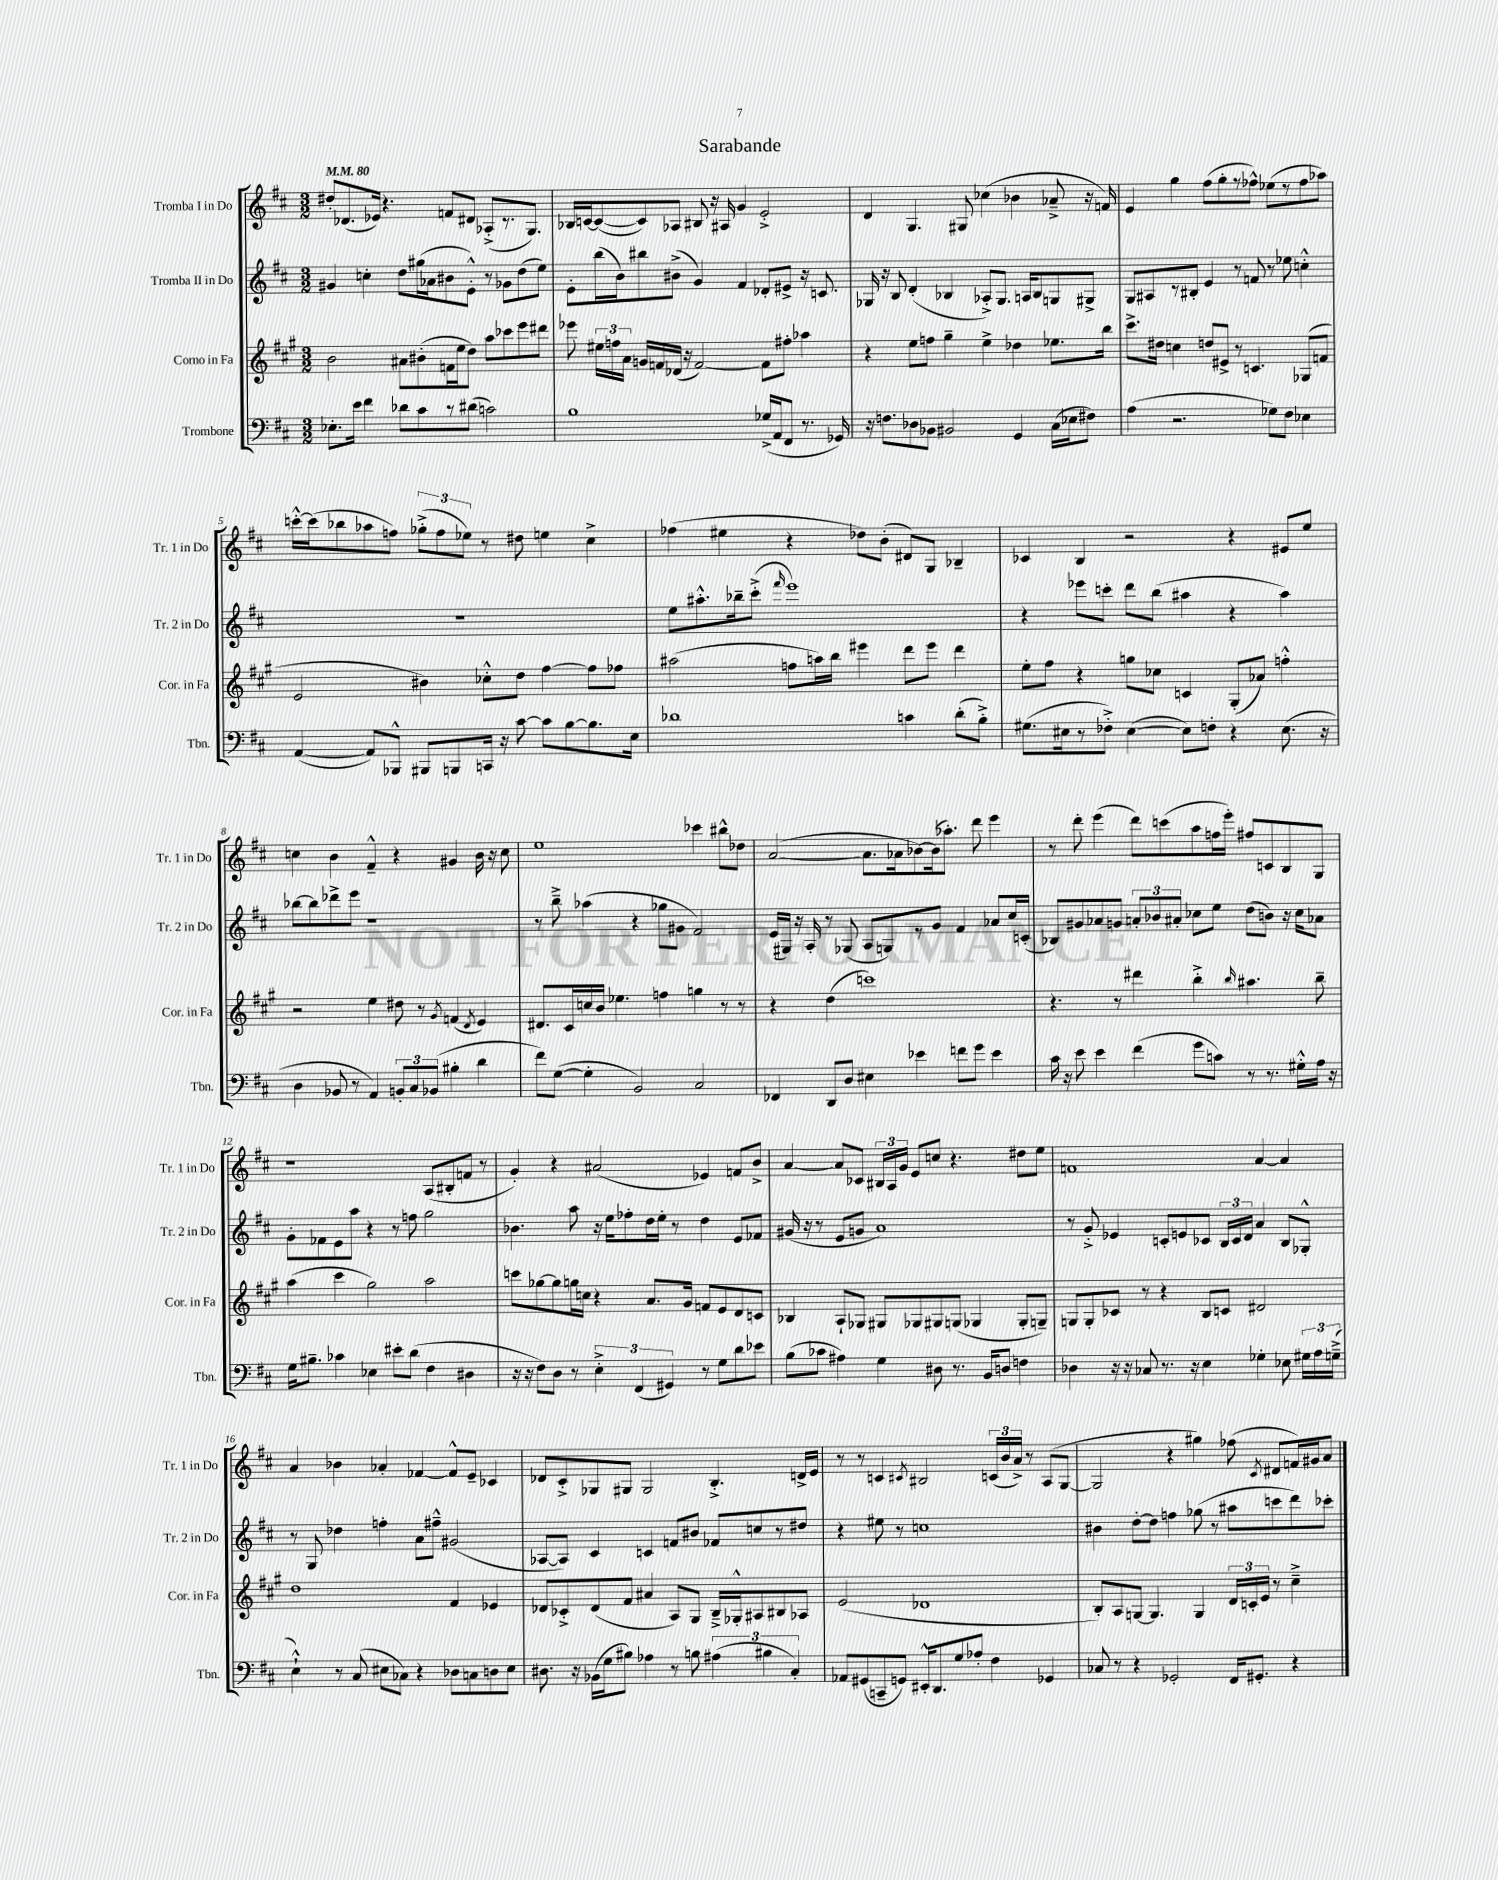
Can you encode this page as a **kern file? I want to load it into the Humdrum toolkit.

**kern	**kern	**kern	**kern
*part4	*part3	*part2	*part1
*staff4	*staff3	*staff2	*staff1
*I"Trombone	*I"Corno in Fa	*I"Tromba II in Do	*I"Tromba I in Do
*I'Tbn.	*I'Cor. in Fa	*I'Tr. 2 in Do	*I'Tr. 1 in Do
*clefF4	*clefG2	*clefG2	*clefG2
*k[f#c#]	*k[f#c#g#]	*k[f#c#]	*k[f#c#]
*M3/2	*M3/2	*M3/2	*M3/2
*MM80	*MM80	*MM80	*MM80
=1	=1	=1	=1
8.E-X'\L	2b\	4g#X/	8dd#X'/L
.	.	.	(8.d-X/
16e\Jk	.	.	.
4f#\	.	4ccn'\	.
.	.	.	16e-X/Jk)
.	.	.	4.r
8d-X\L	8a#X\L	8dd\L	.
8c#\	(8b#X'\	(16gg#X\L	.
.	.	16a-X\J	.
8r	16fn\L	8b#X\	8fn/L
.	16ee\J	.	.
(8d#X\J	8dd\J)	8e'^^\J)	8d#X/J
2cn\)	8aa\L	8r	(8A-X'^/L
.	8ccc-X\	8g-X\L	8.r
.	8eee\	(8dd\	.
.	.	.	8.G/J)
.	8ddd#X\J	8ee\J)	.
=2	=2	=2	=2
1B	8eee-X\	8e'\L	16B-X/LL
.	.	.	[16cn/J
.	24ee#X\LL	(16bb\L	(8c/_
.	24ffn\	.	.
.	.	16b\J)	.
.	24a\JJ	.	.
.	16gn/LL	8bb#X\	8c/])
.	16fn/	.	.
.	(16d-X/JJ	(8b#X^\J	8A-X/J
.	16r	.	.
.	[2f/)	4g/)	8B#X/
.	.	.	16r
.	.	.	16A#X/
.	.	4f#/	4g/
(16G-X^/LL	8f\L]	8d-X'/L	2e'^/
16AA/J	.	.	.
8FF#/J	8ff#X'\J	8e#X^/J	.
8.r	4aa-X\	16r	.
.	.	8.cn/	.
16GG-X/)	.	.	.
=3	=3	=3	=3
16r	4r	16G-X/	4d/
8.Fn\L	.	16r	.
.	.	8B/	.
8D-X\	8ee\L	(4d'/	4.G/
8BB-X\J	8ffn\J	.	.
2BB#X/	4gg#~\	4B-X/	.
.	.	.	8G#X/
.	4ee^\	8A-X'^/L)	(4cc-X\
.	.	8.G-/J	.
4GG/	4dd-X\	.	4b-X\
.	.	16An/KL	.
.	.	8B-/	.
(16C#\LL	8.ee-X\L	8Gn/	8a-X~^/
16E-X\J	.	.	.
8F#X\J)	.	8G#X^/J	16r
.	16bb\Jk	.	16fn/)
=4	=4	=4	=4
(4A\	8.ccc#^\L	8G/L	4e/
.	.	8A#X/	.
.	16dd#X\Jk	.	.
2.r	4ccn\	8r	4gg\
.	.	8B#X'/J	.
.	8ddn/L	4e/	(8ff#\L
.	8e#X^/J	.	8gg'\
.	8r	8r	8r
.	4.cn/	8fn/	8ff-X^^\J)
8G-X\L)	.	8r	(8ee-X\L
8F#\J	.	8ee-X\	8r
4E-X\	(8G-X/L	4ccn'^^\	8ff-\
.	8fn/J	.	8aa-X\J)
!!LO:LB:g=z
=5	=5	=5	=5
([4AA/	2e/	1.r	[16cccn'^^\LL
.	.	.	(16ccc\J]
.	.	.	8bb-X\
8AA/L])	.	.	8aa-X\
8BBB-X^^/J	.	.	8ffn\J)
8BBB#X/L	4b#X\)	.	(12gg-X'^\L
.	.	.	12ff\
8BBBn/	.	.	.
.	.	.	12ee-X\J)
16CCn/Jk	8cc-X'^^\L	.	8r
16r	.	.	.
[8c#\	8dd\J	.	8dd#X\
8c#\L]	[4ff#\	.	4een\
[8B\	.	.	.
8.B\]	8ff#\L]	.	4cc#^\
.	8ff-X\J	.	.
16E\Jk	.	.	.
=6	=6	=6	=6
1d-X	(2aa#X\	8ee\L	(4ff-X\
.	.	8.aa#X'^^\	.
.	.	.	4ee#X\
.	.	16bb-X~\k	.
.	.	(8ccc#'^\J	.
.	.	16qqfff#/	.
.	8ffn\L	1eee)	4r
.	16aan\L)	.	.
.	16bb\JJ	.	.
.	4eee#X\	.	8dd-X\L)
.	.	.	(8b'\J
4cn\	8ddd\L	.	8d#X/L)
.	8eee#\J	.	8G/J
(8d-'\L	4ddd\	.	4B-X~/
8B'^\J)	.	.	.
=7	=7	=7	=7
(8.G#X\L	8ee'\L	4r	4c-X/
.	8ff#\J	.	.
16E#X\k	.	.	.
8r	4r	8eee-X\L	4B/
8F-X'^\J)	.	8cccn'\J	.
([4E#\	8ggn\L	8ddd\L	2r
.	8cc-X\J	(8bb\J	.
8E#\L])	4cn/	4aa#X\	.
8Fn'\J	.	.	.
4r	(8G#'/L	4r	4r
.	8a-X/J)	.	.
(8.E#\	4ffn'^^\	4aa#\)	8e#X/L
.	.	.	8ee/J
16r	.	.	.
!!LO:LB:g=z
=8	=8	=8	=8
4D\	2r	[8bb-X\L	4ccn\
.	.	8bb-\]	.
8BB-X/	.	8ddd-X^\	4b\
8r	.	8eee\J	.
4AA/)	4ee\	1r	4f#~^^/
12BBn'/L	8dd#X\	.	4r
12C#/	.	.	.
.	8r	.	.
(12BB-X/J	.	.	.
.	8qg#/	.	.
4B#X'\	(4fn/	.	4g#X/
.	8qd/	.	.
4d\	4e/)	.	16b\
.	.	.	16r
.	.	.	8cc\
=9	=9	=9	=9
8f#\L)	8.d#X/L	8r	1ee
([8G\J	.	8bb~^\	.
.	16c#/L	.	.
4G'\]	16ccn/	(4aa-X\	.
.	16b/JJ	.	.
.	4.ee-X\	.	.
2BB/)	.	4r	.
.	4ffn\	8gg-X\L	.
.	.	8g#X\J	.
2C#/	4ggn\	2f#/)	4ccc-X\
.	8r	.	8bb#X^^\L
.	8r	.	8dd-X\J
=10	=10	=10	=10
4FF-X/	4r	(16e/LL	([2a/
.	.	16G#X/JJ)	.
.	.	16r	.
.	.	16A'/	.
8DD/L	(4dd\	8r	.
8D/J	.	(8G-X/	.
4E#X\	1cccn)	8A/L	8.a\L]
.	.	8Gn/)	.
.	.	.	16a-X\k
4e-X\	.	8r	[8b-X\)
.	.	8g/J	(16b-\k]
.	.	.	8.aa-X'\J)
8fn\L	.	4f#/	.
8g\J	.	.	8ddd\
4e-\	.	8a-X/L	4eee\
.	.	16cc#/L	.
.	.	(16cn'/JJ	.
=11	=11	=11	=11
16c#\	4.r	8B-X/L)	8r
16r	.	.	.
8e\	.	8g#X/	8ddd'\
4e\	.	8a-X/	(4eee\
.	8r	8gn/J	.
(4f#\	4ddd#X\	12an'/L	8ddd\L)
.	.	12b-X/	.
.	.	.	(8cccn\
.	.	12a#X'/J	.
8g\L	4bb'^\	8cc-X\L	8aa\
8cn\J)	.	8ee\J	16ffn\L
.	.	.	16eee'\JJ)
.	16qqbb/	.	.
8r	4.aa#X\	(8dd\L	8ff#X/L
8.r	.	8bn\J)	8cn/
.	.	16r	8B/
16G#X'^^\LL	.	16cc-\KL	.
16A\JJ	8bb~\	8a-X\J	8G/J
16r	.	.	.
!!LO:LB:g=z
=12	=12	=12	=12
16G\KL	(4aa\	8g'\L	1r
8.B#X~\J	.	.	.
.	.	8f-X\	.
4c-X\	4ccc#\	8e\	.
.	.	8aa\J	.
4E-X\	2gg#\)	4r	.
8e#X'\L	.	8r	.
(8d\J	.	8ffn\	.
4F#\	2aa\	2gg\	(8A/L
.	.	.	8B#X'/
4D#X\	.	.	8fn/J
.	.	.	8r
=13	=13	=13	=13
16r	8cccn\L	4.b-X\	4g'/)
16r	.	.	.
8F#\L)	[8gg-X\	.	.
8D\J	8gg-\]	.	4r
8r	16ggn\L	8aa\	.
.	16ccn\JJ	.	.
6E'^\	4r	16r	(2a#X/
.	.	16ee\KL	.
.	.	8ff-X'\	.
(6FF#/	.	.	.
.	8.a/L	16dd\L	.
.	.	16ee'\JJ	.
6GG#X/)	.	.	.
.	.	8r	.
.	16g#/Jk	.	.
8r	8fn/L	4dd\	4e-X/)
8G\L	8e/	.	.
8d\	8d/	8e/L	8fn/L
8e-X\J	8cn/J	8f-X/J	8b^/J
=14	=14	=14	=14
(8B\L	4B-X/	(16g#X/	[4a/
.	.	16r	.
8c-X\J	.	8r	.
4A#X\)	8A`/L	8e/L	8a/L]
.	8G-X/J	8gn/J	8c-X/J
4G\	8G#X/L	1a)	24B#X/LL
.	.	.	24A/
.	.	.	24g/JJ
.	8G-X/	.	8e/L
8D#X\	8G#X/	.	8ccn/J
8.r	(8Gn/J	.	4.r
.	4G-X/	.	.
16BB/KL	.	.	.
8Dn/J	.	.	.
4Fn\	8G-'/L	.	8dd#X\L
.	8Gn~/J)	.	8ee\J
=15	=15	=15	=15
4D-X\	8Gn/L	8r	1fn
.	8G'/	8g'^/	.
16r	8c-X/J	4e-X/	.
16r	.	.	.
8C-X/	8r	.	.
8.r	4r	8cn'/L	.
.	.	8en/	.
16r	.	.	.
4E\	8B/L	8c-X/J	.
.	8cn/J	24B/LL	.
.	.	24c-/	.
.	.	24d/JJ	.
4G-X'\	2d#X/	4a/	[4a/
8E-X\	.	8B/L	4a/]
24G#X\LL	.	8G-X'^^/J	.
24A\	.	.	.
(24Gn~^\JJ	.	.	.
!!LO:LB:g=z
=16	=16	=16	=16
4E`^^\)	1dd	8r	4a/
.	.	8G/	.
8r	.	4dd-X\	4b-X\
(8C#/	.	.	.
8E#X\L	.	4ffn'\	4a-X'/
8C-X\J)	.	.	.
4r	.	8a\L	[4f-X/
.	.	8ff#X~^^\J	.
8D-X\L	4f#/	(2g#X/	8f-^^/L]
8Cn\	.	.	8e~/J
8Dn\	4e-X/	.	4c-X/
8E#\J	.	.	.
=17	=17	=17	=17
8.D#X\	8d-X/L	[8A-X/L	8d-X/L
.	8c-X'^/	8A-/J])	8c#'^/
16r	.	.	.
(16BB-X\LL	(8d-/	4c#/	8G-X/
16G\J	.	.	.
8B#X\J)	8f#/J	.	8G#X/J
4A-X\	4a#X/	4cn/	2G#/
8r	8A/L)	8fn/L	.
8Bn\	8G#/J	8b#X/J	.
(6A#X\	16B~^/LL	8f-X/L	4.B'^/
.	16G-X'^^/J	.	.
.	8A#X/	8ccn/	.
6B#X\	.	.	.
.	8B#X/	8r	.
6C#'/)	.	.	.
.	8A-X/J	8dd#X/J	16dn^/LL
.	.	.	16e/JJ
=18	=18	=18	=18
8AA-X/L	(2e/	4r	8r
(8GG#X/	.	.	8r
8CCn~/	.	8ee#X\	4cn/
8GGn/J)	.	8r	.
.	.	.	8qc#X/
16EE#X'^^/KL	1d-X	1ccn	2B#X/
8.DD/	.	.	.
8G/	.	.	.
8A-X'/J	.	.	.
4F#\	.	.	(24cn/LL
.	.	.	24b/
.	.	.	24a^/JJ)
.	.	.	8r
4GG-X/	.	.	(8A/L
.	.	.	[8G/J
=19	=19	=19	=19
8C-X/	8B'/L)	4b#X\	2G/]
8r	8A/	.	.
4r	[8Gn/J	[8dd'\L	.
.	4.G/]	8dd\J]	.
2GG-X'/	.	4ffn\	4r
.	4G/	(8gg-X\	4gg#X\)
.	.	8r	.
16FF#/KL	24d/LL	8aa#X\L	(8ff-X\
.	24cn'/	.	.
8.GG#X'/J	.	.	.
.	24e/JJ	.	.
.	.	.	8qc#/
.	8r	8cccn\	8d#X/L
4r	4cc#~^\	8ddd\)	16fn/L)
.	.	.	16g#X/J
.	.	8ccc-X'\J	8a/J
==	==	==	==
*-	*-	*-	*-
